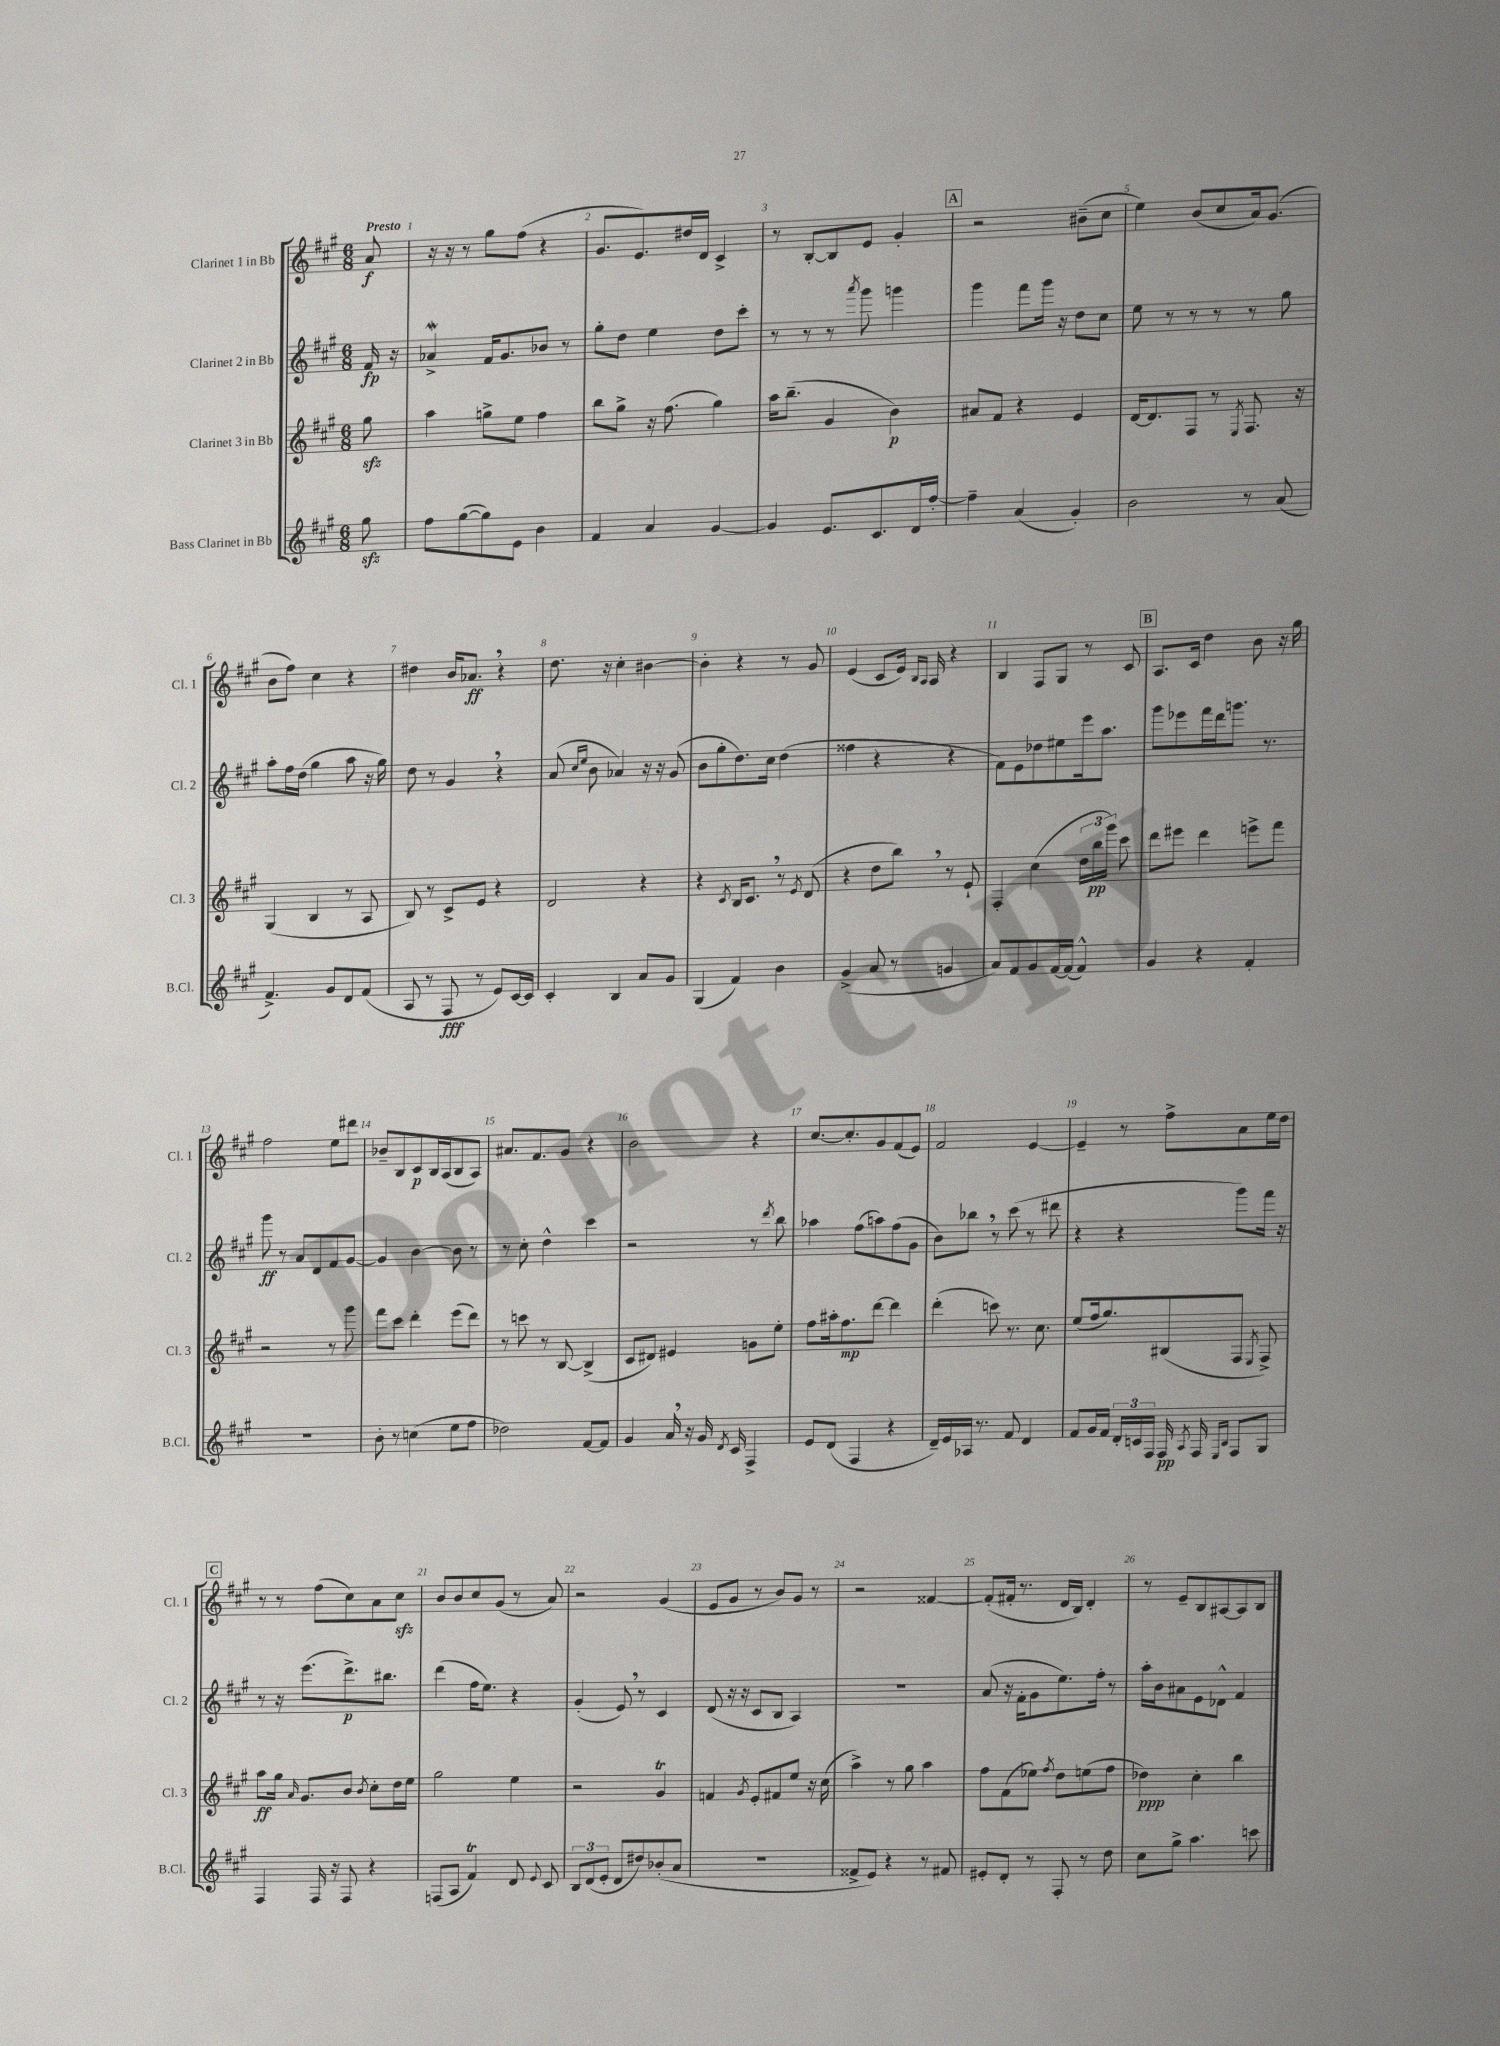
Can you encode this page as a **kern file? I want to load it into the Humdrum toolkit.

**kern	**kern	**kern	**kern
*staff4	*staff3	*staff2	*staff1
*clefG2	*clefG2	*clefG2	*clefG2
*k[f#c#g#]	*k[f#c#g#]	*k[f#c#g#]	*k[f#c#g#]
*M6/8	*M6/8	*M6/8	*M6/8
8gg#\	8gg#\	16f#/	8a/
.	.	16r	.
=	=	=	=
8ff#\L	4aa\	4a-^/	16r
.	.	.	16r
([8gg#\	.	.	8r
8gg#\])	8gg^\L	16f#/LK	8gg#\L
.	.	8.g#/	.
8e\J	8ee\J	.	(8ff#\J
4b\	4ff#\	8b-/J	4r
.	.	8r	.
=	=	=	=
4f#/	8bb\L	8gg#'\L	8.g#/L
.	8gg#^\J	8dd\J	.
.	.	.	8.e/)
4a/	16r	4ee\	.
.	(8.ff#\	.	.
.	.	.	16dd#/L
.	.	.	16d/JJ
[4g#/	4gg#\)	8dd\L	4c#^/
.	.	8ccc#'\J	.
=	=	=	=
4g#/]	16aa\LK	8r	8r
.	(8.bb~\J	.	.
.	.	8r	[8B'/L
8.e/L	4g#/	8r	8B/]
.	.	8qaaa/	.
.	.	8ggg#\	8e/J
8.c#/	.	.	.
.	4b\)	4ggg\	4g#'/
16d/L	.	.	.
[16ff#'/JJ	.	.	.
=	=	=	=
4ff#~\]	8a#/L	4ggg#\	2r
.	8f#/J	.	.
(4a/	4r	8fff#\L	.
.	.	16ggg#\Jk	.
.	.	16r	.
4g#'/)	4e/	8dd\L	(8b#~\L
.	.	8cc#\J	8cc#\J
=	=	=	=
2b\	[16d/LK	8ee\	4ee\)
.	8.d/]	.	.
.	.	8r	.
.	8F#/J	8r	(8b/L
.	8r	8r	8cc#/
.	8qE/	.	.
8r	8.F#/	8r	16a/k)
.	.	.	(8.g#/J
(8a/	.	8gg#\	.
.	16r	.	.
=	=	=	=
4.f#^/)	(4G#/	8aa'\L	8b\L
.	.	16ff#\L	8ff#\J)
.	.	(16dd\JJ	.
.	4B/	4gg#\	4cc#\
8g#/L	.	.	.
8d/	8r	8aa\	4r
(8f#/J	8A/	16r	.
.	.	16gg#\)	.
=	=	=	=
8A/	8B/)	8dd\	4dd#\
8r	8r	8r	.
8F#/	8c#^/L	4g#/	16b/LK
.	.	.	8.a-/J
8r	8e/J	.	.
8e/L)	4r	4r	4r
[16c#/L	.	.	.
16c#/]JJ	.	.	.
=	=	=	=
4c#'/	2d/	(8a/	8.dd\
.	.	16qqcc#/LL	.
.	.	16qqee/JJ	.
.	.	8b\	.
.	.	.	16r
4B/	.	4a-/)	4cc#'\
8a/L	4r	16r	[4b#\
.	.	16r	.
8g#/J	.	(8g#/	.
=	=	=	=
(4G#/	4r	8b\L	4b#'\]
.	.	8gg#'\	.
.	8qc#/	.	.
4f#/)	16B/LK	8.dd\)	4r
.	8.c#/J	.	.
.	.	16cc#\Jk	.
4b\	8r	(4dd\	8r
.	8qe/	.	.
.	(8d/	.	8g#/
=	=	=	=
(4g#^/	4r	4ff##\	(4e/
8a/	8dd\L	4r	8c#/L
8r	8bb\J)	.	16e/Jk)
.	.	.	16qqB/LL
.	.	.	16qqA/JJ
.	.	.	16A/
4g/	8r	4r	4r
.	8e`/	.	.
=	=	=	=
8a/L)	4F#'/	8f#\L)	4B/
8f#/	.	8e\	.
8g#/	(4cc#\	8dd-\	8F#/L
[16f#/L	.	8ee#\	8G#/J
(16f#/]JJ	.	.	.
4f#^^/)	24dd\LL	16eee\k	8r
.	24bb\	.	.
.	.	8.aa\J	.
.	24ggg#\JJ)	.	.
.	8ccc#\	.	8c#/
=	=	=	=
4g#/	8ddd\L	8ggg#\L	8.A/L
.	8eee#\J	8eee-\	.
.	.	.	16c#/Jk
4r	4ddd\	16fff#\L	4dd\
.	.	16ddd\J	.
.	.	8.ggg\J	.
4f#'/	8eee^\L	.	8b\
.	.	8.r	.
.	8fff#\J	.	16r
.	.	.	16gg#\
=	=	=	=
2.r	2r	8ggg#\	2ff#\
.	.	8r	.
.	.	8a/L	.
.	.	8d/	.
.	8r	8f#/	8ee\L
.	8ggg#\	[8g#/J	8ddd#\J
=	=	=	=
8b'\	8fff#\L	4g#/]	8b-~/L
8r	8ccc#\J	.	8B/
(4cc\	4ddd'\	[4b\	8c#/
.	.	.	16B/L
.	.	.	(16A/J
8ee\L	(8eee\L	8b\]	8B/
8ff#\J	8ddd\J)	8r	8A/J)
=	=	=	=
2dd-\)	8r	8r	8.a#/L
.	8ccc\	8cc#'\	.
.	.	.	8.f#/
.	8r	4dd^^\	.
.	[8B/	.	8g#/J
[8f#/L	(4B^/]	4ccc#\	4r
8f#/]J	.	.	.
=	=	=	=
4g#/	8c#/L	2r	2b\
.	8d#/J)	.	.
16a/	4e#/	.	.
16r	.	.	.
16g#/	.	.	.
8qd/	.	.	.
16c#/	.	.	.
4F#^/	8g\L	8r	4r
.	.	8qddd/	.
.	8ee'\J	8bb\	.
=	=	=	=
8e/L	8ff#\L	4aa-\	[8.cc#/L
(8d/J	16aa#'\k	.	.
.	8.ff#\	.	8.cc#'/]
4F#/	.	(8ff#\L	.
.	[8ddd\J	8aa\)	8g#/
4r	4ddd\]	(8ff#\	(8f#/
.	.	8g#\J	8e/J)
=	=	=	=
16d~/LL)	(4ddd'\	8b\L)	2f#/
16e/	.	.	.
16A-/JJ	.	8bb-\J	.
8.r	.	.	.
.	8ccc\)	8r	.
8f#/	8.r	(8ccc#\	.
4d/	.	8r	[4e/
.	8.cc#\	.	.
.	.	8ddd#\	.
=	=	=	=
8f#/L	(8ee/L	4r	4e~/]
16g#/L	16ff#/k	.	.
16f#/JJ	8.gg#/)	.	.
24d'/LL	.	4r	8r
24c/	.	.	.
24F#/JJ	.	.	.
16F#/	(8B#/	.	8ff#^\L
8qA/	.	.	.
16F#/	.	.	.
16qqE/LL	.	.	.
16qqB/JJ	.	.	.
8F#/L	8F#/J	8ggg#\L)	8a\
.	8qE/	.	.
8G#/J	8F#^/)	16fff#\Jk	16ee\L
.	.	16r	16dd\JJ
=	=	=	=
4F#/	8aa\L	8r	8r
.	16gg#\Jk	16r	8r
.	16qqa/	.	.
.	8.g#/L	(8.eee\L	.
16F#/	.	.	(8ff#\L
16r	.	.	.
8F#/	8b/J	8.ddd^\)	8cc#\)
.	8qb/	.	.
4r	8cc#'\L	.	8a\
.	.	8.bb#\J	.
.	16dd\L	.	8cc#\J
.	16ee\JJ	.	.
=	=	=	=
(8F/L	2gg#\	(4ddd\	8b/L
8A/J	.	.	8b/
4f#/)	.	16ff#\LK	8cc#/
.	.	8.ee\J)	.
.	.	.	(8g#/J
8d/	4ee\	4r	8r
8qqe/	.	.	.
8c#/	.	.	8a/)
=	=	=	=
12B/L	2r	(4g#'/	2r
(12d/	.	.	.
12e'/J	.	.	.
8d/L	.	8e/)	.
8dd#/)	.	8r	.
(8b-'/	4g#/	4c#/	(4g#/
8a/J	.	.	.
=	=	=	=
2.r	4f/	(8d/	8e/L
.	.	16r	8g#/J
.	.	16r	.
.	8qg#/	.	.
.	8e'/L	8c#/L	8r
.	8f#/	8B/J	8b/L)
.	8ee/J	4A/)	8g#/J
.	16r	.	8r
.	(16cc#\	.	.
=	=	=	=
8f##^/L	4aa^\)	2.r	2r
8e/J)	.	.	.
4r	8r	.	.
.	8gg#\	.	.
8r	4aa\	.	[4f##/
8f#/	.	.	.
=	=	=	=
8e#'/L	8ff#\L	(8a/	(8f##'/]L
8d'/J	(8f#\	16r	16f#'/Jk
.	.	16f#'\LK	8.r
8r	8ee-\J)	8g#\	.
.	8qff#/	.	.
8F#'/	8dd\L	8.ee\)	16d/LL
.	.	.	16B/JJ)
8r	(8ee\	.	4d'/
.	.	16ff#'\Jk	.
8dd\	8ff#\J	8r	.
=	=	=	=
8cc#\L	4dd-\)	16aa'\LL	8r
.	.	16b\J	.
8gg#^\J	.	8a#\	8e~/L
4.aa\	4cc#'\	8e\	8B/
.	.	8d-^^\J	[8A#/
.	4bb\	4f#/	8A#/]
8ccc\	.	.	8B/J
==	==	==	==
*-	*-	*-	*-
